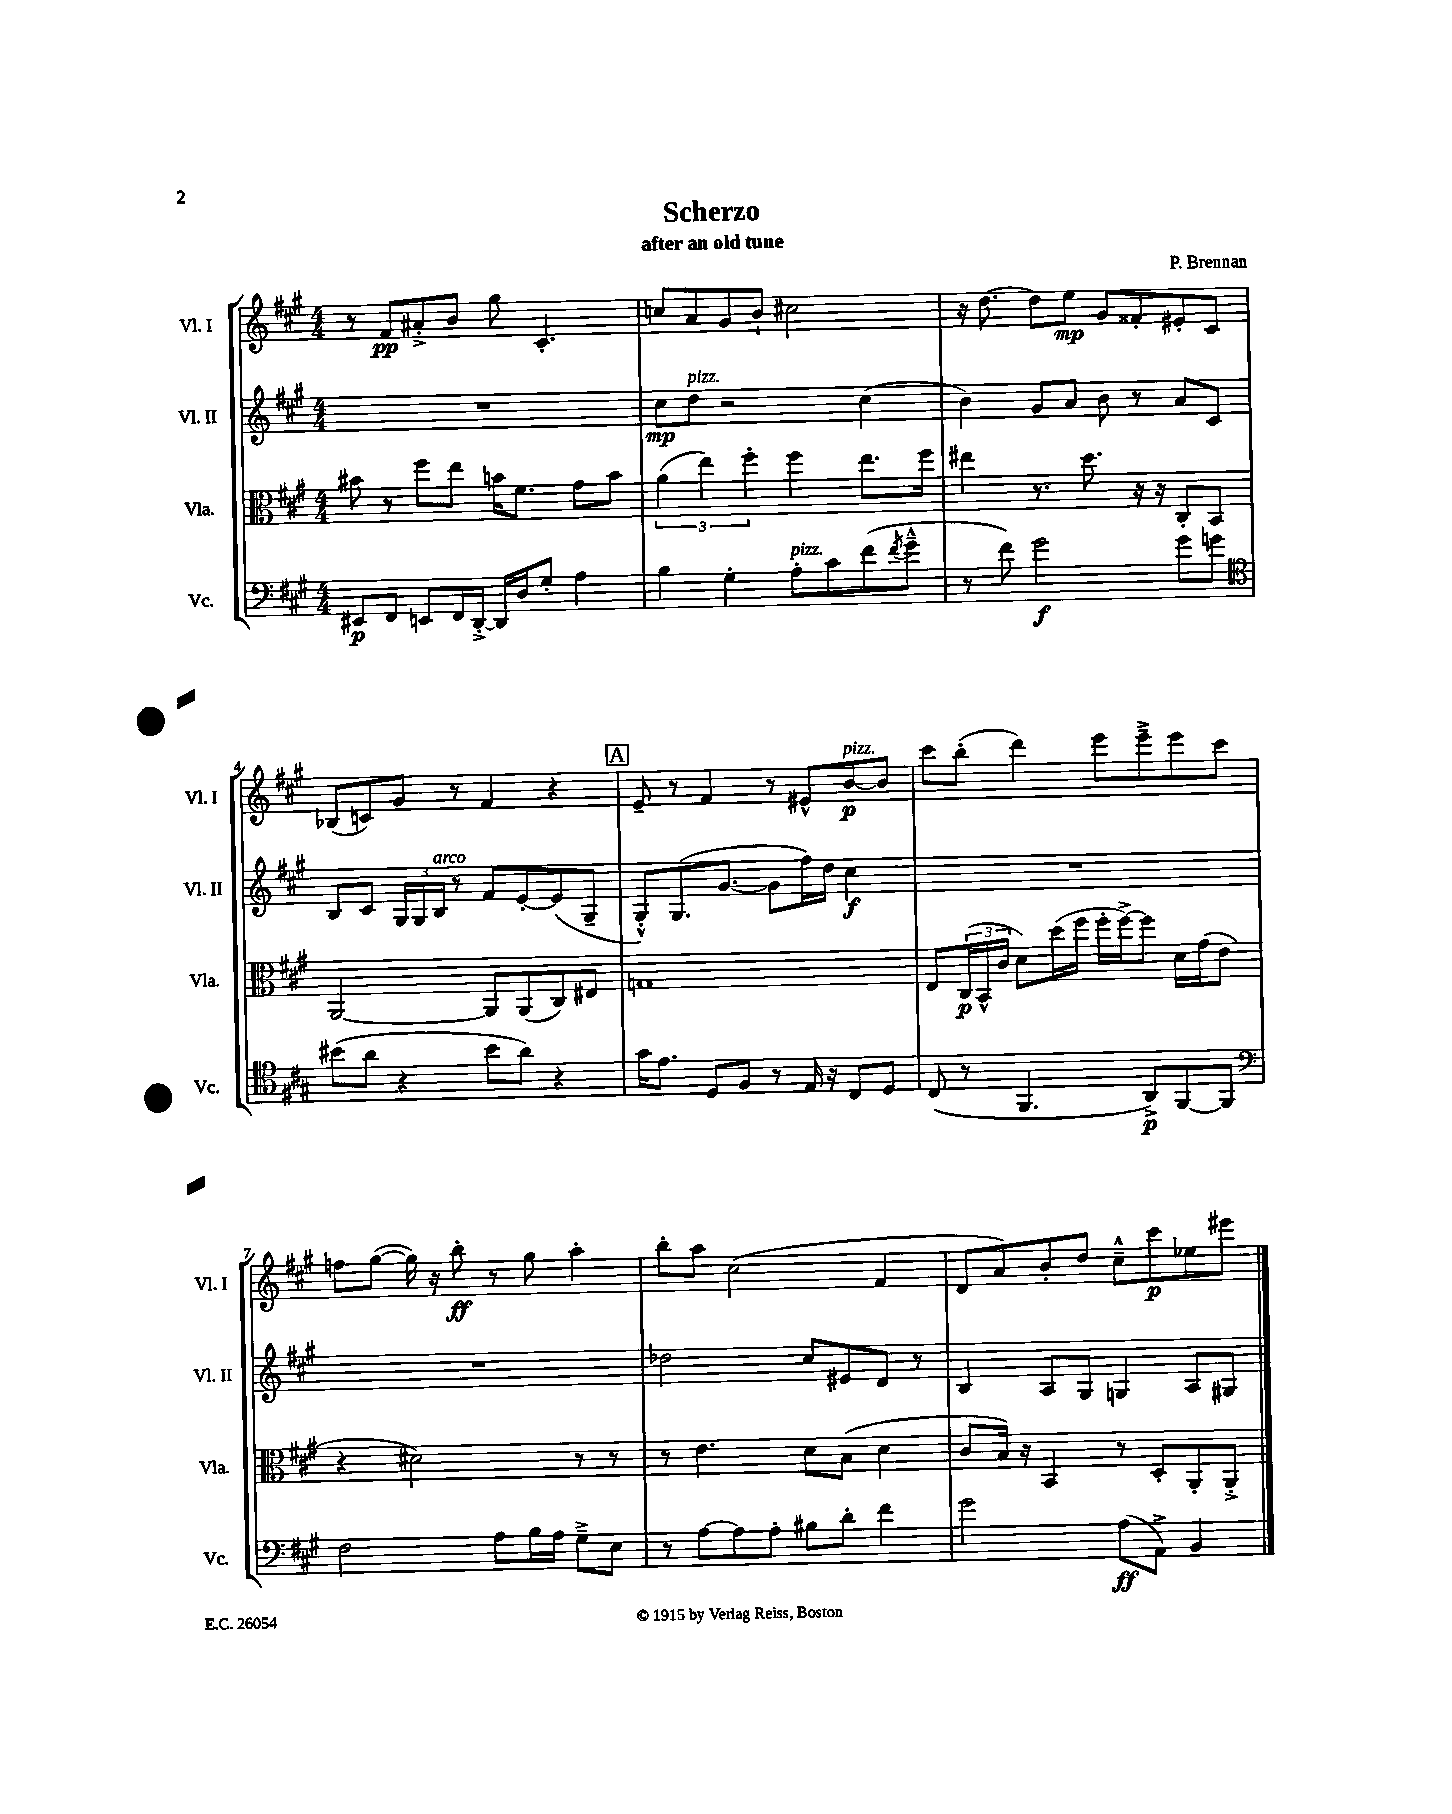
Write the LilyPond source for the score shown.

\header { title = "Scherzo" composer = "P. Brennan" subtitle = "after an old tune" }
<<
\new StaffGroup <<
\new Staff = "s0" \with { instrumentName = "Vl. I" shortInstrumentName = "Vl. I" } {
    \clef treble \key a \major \numericTimeSignature \time 4/4
    r8 fis'8\pp ais'8-.-> b'8 gis''8 cis'4.-. |
    c''8 a'8 gis'8 b'8-! cis''2 |
    r16 d''8.~ d''8 e''8\mp gis'8 fisis'8-. eis'8-. cis'8 |
    bes8( c'8) gis'8 r8 fis'4 r4 |
    \mark \markup { \box "A" } e'8-- r8 fis'4 r8 eis'8-^ b'8~\p^\markup { \italic "pizz." } b'8 |
    cis'''8 b''8-.( d'''4) e'''8 e'''8---> e'''8 cis'''8 |
    f''8 gis''8~( gis''16) r16 b''8-.\ff r8 gis''8 a''4-. |
    b''8-. a''8 cis''2( fis'4 |
    d'8 a'8) b'8-. d''8 cis''8---^ cis'''8\p ees''8 eis'''8 \bar "|." |
}
\new Staff = "s1" \with { instrumentName = "Vl. II" shortInstrumentName = "Vl. II" } {
    \clef treble \key a \major \numericTimeSignature \time 4/4
    R1 |
    cis''8\mp d''8^\markup { \italic "pizz." } r2 cis''4( |
    b'4) gis'8 a'8 b'8 r8 a'8 cis'8 |
    b8 cis'8 \tuplet 3/2 { gis16 gis16 b16^\markup { \italic "arco" } } r8 fis'8 e'8~-. e'8( gis8-- |
    \mark \markup { \box "A" } gis8-.-^) gis8.( gis'8.~ gis'8 fis''16) d''16 cis''4\f |
    R1 |
    R1 |
    des''2 cis''8 eis'8 d'8 r8 |
    b4 a8 gis8 g4 a8 gis8 \bar "|." |
}
\new Staff = "s2" \with { instrumentName = "Vla." shortInstrumentName = "Vla." } {
    \clef alto \key a \major \numericTimeSignature \time 4/4
    bis'8 r8 fis''8 e''8 b'16 fis'8. gis'8 b'8 |
    \tuplet 3/2 { a'4( e''4) fis''4-. } fis''4 e''8. fis''16 |
    eis''4 r8. d''8. r16 r16 cis8-. b,8 |
    a,2~ a,8 a,8( cis8) eis8 |
    \mark \markup { \box "A" } g1 |
    e8 \tuplet 3/2 { cis16\p( b,16-^ cis'16 } d'8) d''16( fis''16 fis''16-. fis''16~->) fis''8 d'16 gis'16( e'8 |
    r4 dis'2) r8 r8 |
    r8 e'4. d'8 b8( d'4 |
    cis'8 b16) r16 b,4 r8 d8-. a,8-. a,8-.-> \bar "|." |
}
\new Staff = "s3" \with { instrumentName = "Vc." shortInstrumentName = "Vc." } {
    \clef bass \key a \major \numericTimeSignature \time 4/4
    eis,8\p fis,8 e,8 fis,16 d,16~-.-> d,16 d16 gis8-. a4 |
    b4 gis4-. a8-.^\markup { \italic "pizz." } cis'8 fis'8( \acciaccatura { fis'8 } gis'8---^ |
    r8 fis'8) gis'2\f gis'8 g'8 |
    \clef tenor bis'8( a'8 r4 bis'8 a'8) r4 |
    \mark \markup { \box "A" } gis'16 e'8. d8 fis8 r8 e16 r16 cis8 d8 |
    cis8( r8 fis,4. a,8->\p) fis,8~ fis,8 |
    \clef bass fis2 a8 b16 a16 gis8---> e8 |
    r8 a8~ a8 a8-. bis8 d'8-. fis'4 |
    gis'2 a8\ff( a,8->) b,4 \bar "|." |
}
>>
>>
